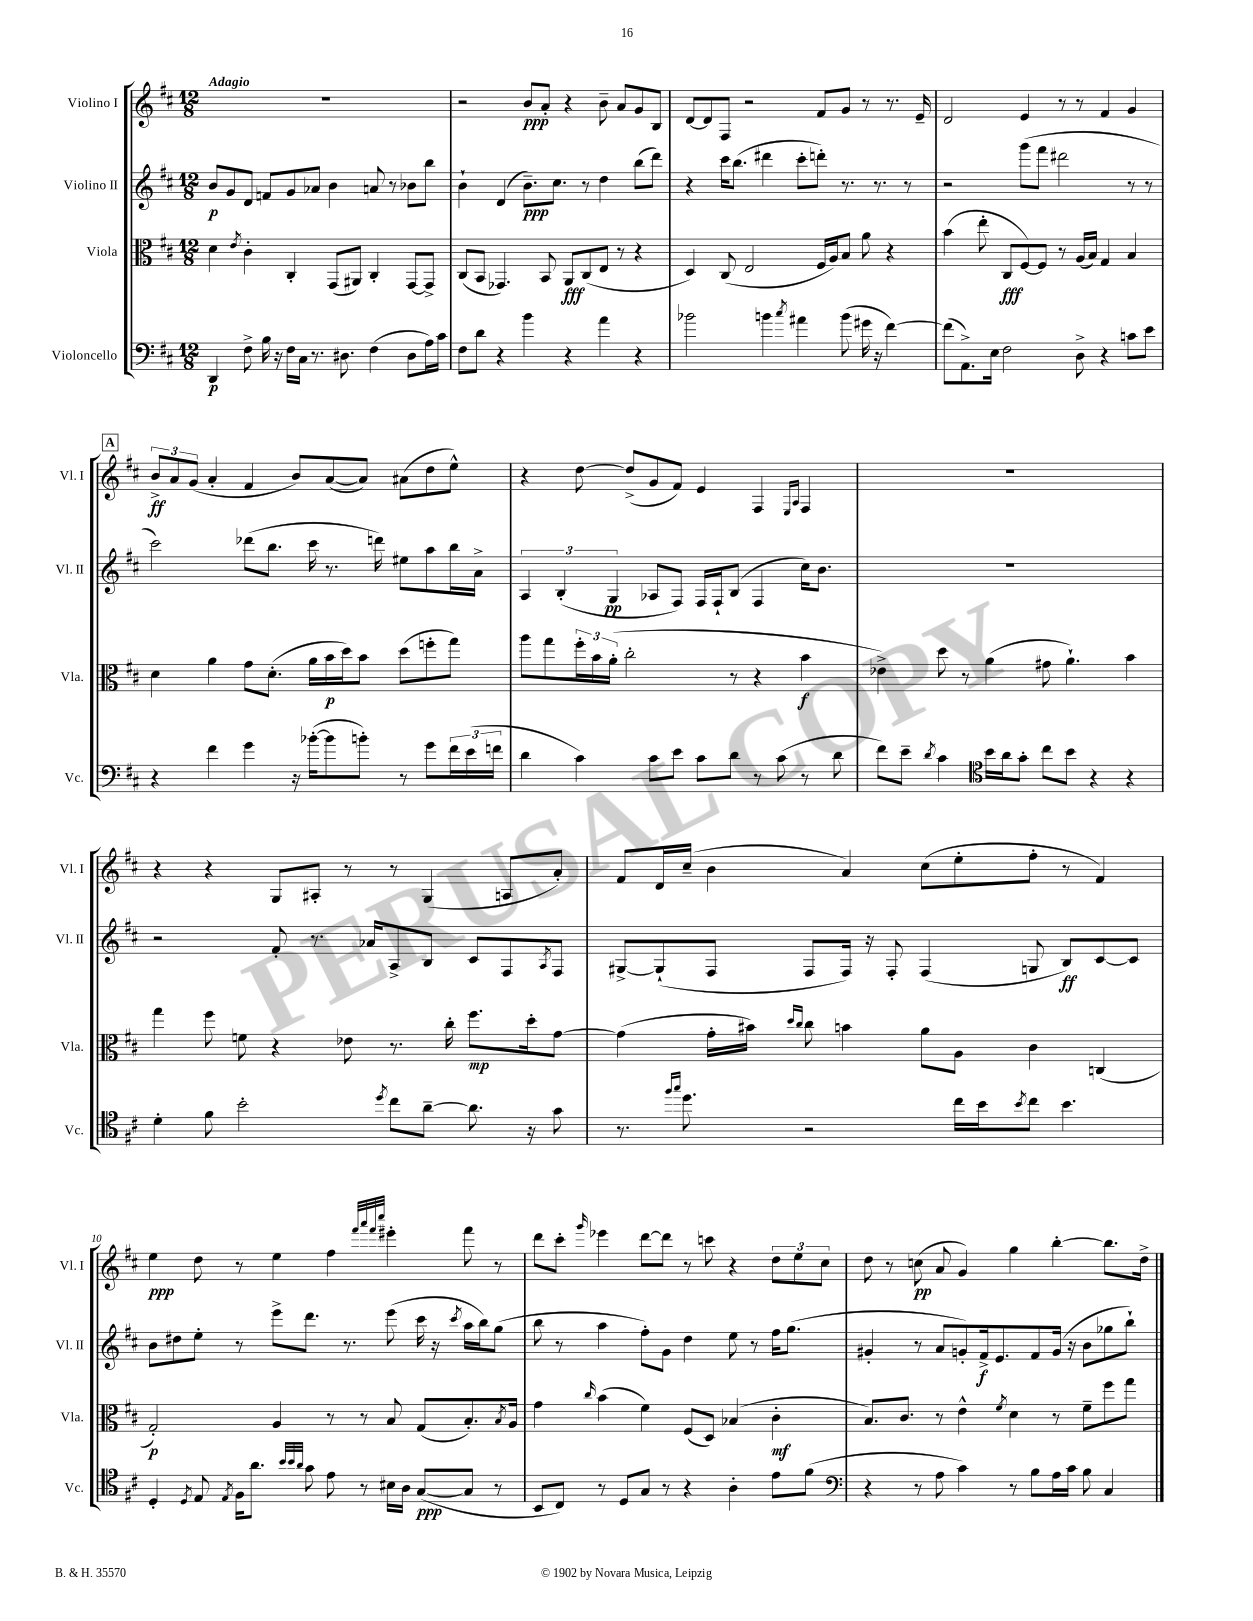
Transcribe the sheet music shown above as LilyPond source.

<<
\new StaffGroup <<
\new Staff = "s0" \with { instrumentName = "Violino I" shortInstrumentName = "Vl. I" } {
    \clef treble \key d \major \numericTimeSignature \time 12/8 \tempo "Adagio"
    R1. |
    r2 b'8\ppp a'8-. r4 b'8-- a'8 g'8 b8 |
    d'8~ d'8 fis8 r2 fis'8 g'8 r8 r8. e'16-- |
    d'2 e'4 r8 r8 fis'4 g'4 |
    \mark \markup { \box "A" } \tuplet 3/2 { b'8->\ff a'8 g'8( } a'4-. fis'4 b'8) a'8~( a'8) ais'8( d''8 e''8-^) |
    r4 d''8~ d''8->( g'8 fis'8) e'4 fis4 \grace { e16 a16 } fis4 |
    R1. |
    r4 r4 g8 ais8-. r8 r8 g4( a8 a'8-.) |
    fis'8 d'16 cis''16--( b'4 a'4) cis''8( e''8-. fis''8-. r8 fis'4) |
    e''4\ppp d''8 r8 e''4 fis''4 \grace { fis'''32 a'''32 fis'''32 cis''''32 } eis'''4-. fis'''8 r8 |
    d'''8 cis'''8-. \grace { g'''16 } ees'''4 d'''8~ d'''8 r8 c'''8 r4 \tuplet 3/2 { d''8 e''8 cis''8 } |
    d''8 r8 c''8\pp( a'8 g'4) g''4 b''4~-. b''8. d''16-> \bar "|." |
}
\new Staff = "s1" \with { instrumentName = "Violino II" shortInstrumentName = "Vl. II" } {
    \clef treble \key d \major \numericTimeSignature \time 12/8
    b'8\p g'8 d'8 f'8 g'8 aes'8 b'4 a'8 r8 bes'8 b''8 |
    b'4-! d'4( b'8.--\ppp) cis''8. r8 d''4 b''8( d'''8) |
    r4 cis'''16 b''8.( dis'''4 cis'''8-. d'''8-.) r8. r8. r8 |
    r2 g'''8( fis'''8 dis'''2 r8 r8 |
    \mark \markup { \box "A" } cis'''2) des'''8( b''8. cis'''16 r8. d'''16) eis''8 a''8 b''16 a'16-> |
    \tuplet 3/2 { a4 b4-.( g4\pp } aes8 fis8) fis16 fis16-! b8( fis4 cis''16) b'8. |
    R1. |
    r2 fis'8-. r8. aes'16 a8-> b8 cis'8 fis8 \acciaccatura { a8 } fis8 |
    gis8~-> gis8-!( fis8 fis8 fis16) r16 fis8-. fis4( g8 b8\ff) cis'8~ cis'8 |
    b'8 dis''8 e''8-. r8 e'''8-> d'''8. r8. e'''8( cis'''16 r16 \acciaccatura { cis'''8 } a''16 b''16) g''8( |
    b''8 r8 a''4 fis''8-.) g'8 d''4 e''8 r8 fis''16 g''8.( |
    gis'4-. r8 a'8 g'8-.) fis'16->\f e'8. fis'8 g'16( r16 b'8 ges''8 b''8-!) \bar "|." |
}
\new Staff = "s2" \with { instrumentName = "Viola" shortInstrumentName = "Vla." } {
    \clef alto \key d \major \numericTimeSignature \time 12/8
    d'4 \acciaccatura { e'8 } cis'4-. cis4-. g,8( ais,8) cis4-. g,8~ g,8-> |
    cis8( b,8 ges,4.) b,8 a,8\fff cis8( e8 r8 r4 |
    d4) cis8( e2 fis16 a16) b8 a'8 r4 |
    b'4( e''8-. cis8\fff fis8~) fis8 r8 a16( b16) g4 b4 |
    \mark \markup { \box "A" } d'4 a'4 g'8 d'8.-.( a'16 b'16\p d''16) b'8 d''8( f''8-. g''8) |
    a''8 g''8 \tuplet 3/2 { fis''16-. b'16 a'16-.( } cis''2-. r8 r4 b'4\f |
    ees'4->) d''8 r8 a'4( gis'8 a'4.-!) b'4 |
    g''4 fis''8 f'8 r4 ees'8 r8. cis''16-. fis''8.\mp d''16-. g'8~ |
    g'4( g'16-. bis'16) \grace { d''16 cis''16 } cis''8 b'4 a'8 a8 cis'4 c4( |
    g2-.\p) a4 r8 r8 b8 g8( b8.-.) \acciaccatura { b8 } a16 |
    g'4 \grace { cis''16 } b'4( fis'4) fis8( d8) bes4( cis'4-.\mf |
    b8.) cis'8. r8 e'4-^ \acciaccatura { fis'8 } d'4 r8 fis'8-- fis''8 g''8 \bar "|." |
}
\new Staff = "s3" \with { instrumentName = "Violoncello" shortInstrumentName = "Vc." } {
    \clef bass \key d \major \numericTimeSignature \time 12/8
    d,4\p fis8-> b16 r16 fis16 cis16 r8. dis8. fis4( dis8 a16) cis'16 |
    fis8 d'8 r4 b'4 r4 a'4 r4 |
    bes'2 b'4 \acciaccatura { cis''8 } ais'4 b'8( gis'16 r16 fis'4~) |
    fis'8( a,8.->) e16 fis2 d8-> r4 c'8 e'8 |
    \mark \markup { \box "A" } r4 fis'4 g'4 r16 bes'16~-.( bes'8 b'8-.) r8 g'8 \tuplet 3/2 { fis'16 e'16( f'16 } |
    d'4 cis'4) cis'8 e'8 cis'8 d'8 r8 cis'8( r8 d'8 |
    fis'8) e'8-- \acciaccatura { d'8 } cis'4 \clef tenor b'16 a'16 g'8-. cis''8 b'8 r4 r4 |
    d'4-. fis'8 b'2-. \acciaccatura { d''8 } cis''8 a'8~-- a'8. r16 g'8 |
    r8. \grace { fis''16 g''16 } d''8. r2 cis''16 b'16 \acciaccatura { b'8 } cis''8 b'4. |
    d4-. \acciaccatura { d8 } e8 \acciaccatura { e8 } fis16 a'8. \grace { b'32 b'32 a'32 } g'8 e'8 r8 bis16 a16 g8~\ppp( g8 r8 |
    b,8 cis8) r8 d8 g8 r8 r4 a4-. e'8 fis'8( |
    \clef bass r4 r8 a8 cis'4) r8 b8 a16 cis'16 b8 cis4 \bar "|." |
}
>>
>>
\layout { \context { \Score \override BarNumber.break-visibility = ##(#f #t #t) barNumberVisibility = #(every-nth-bar-number-visible 5) } }
